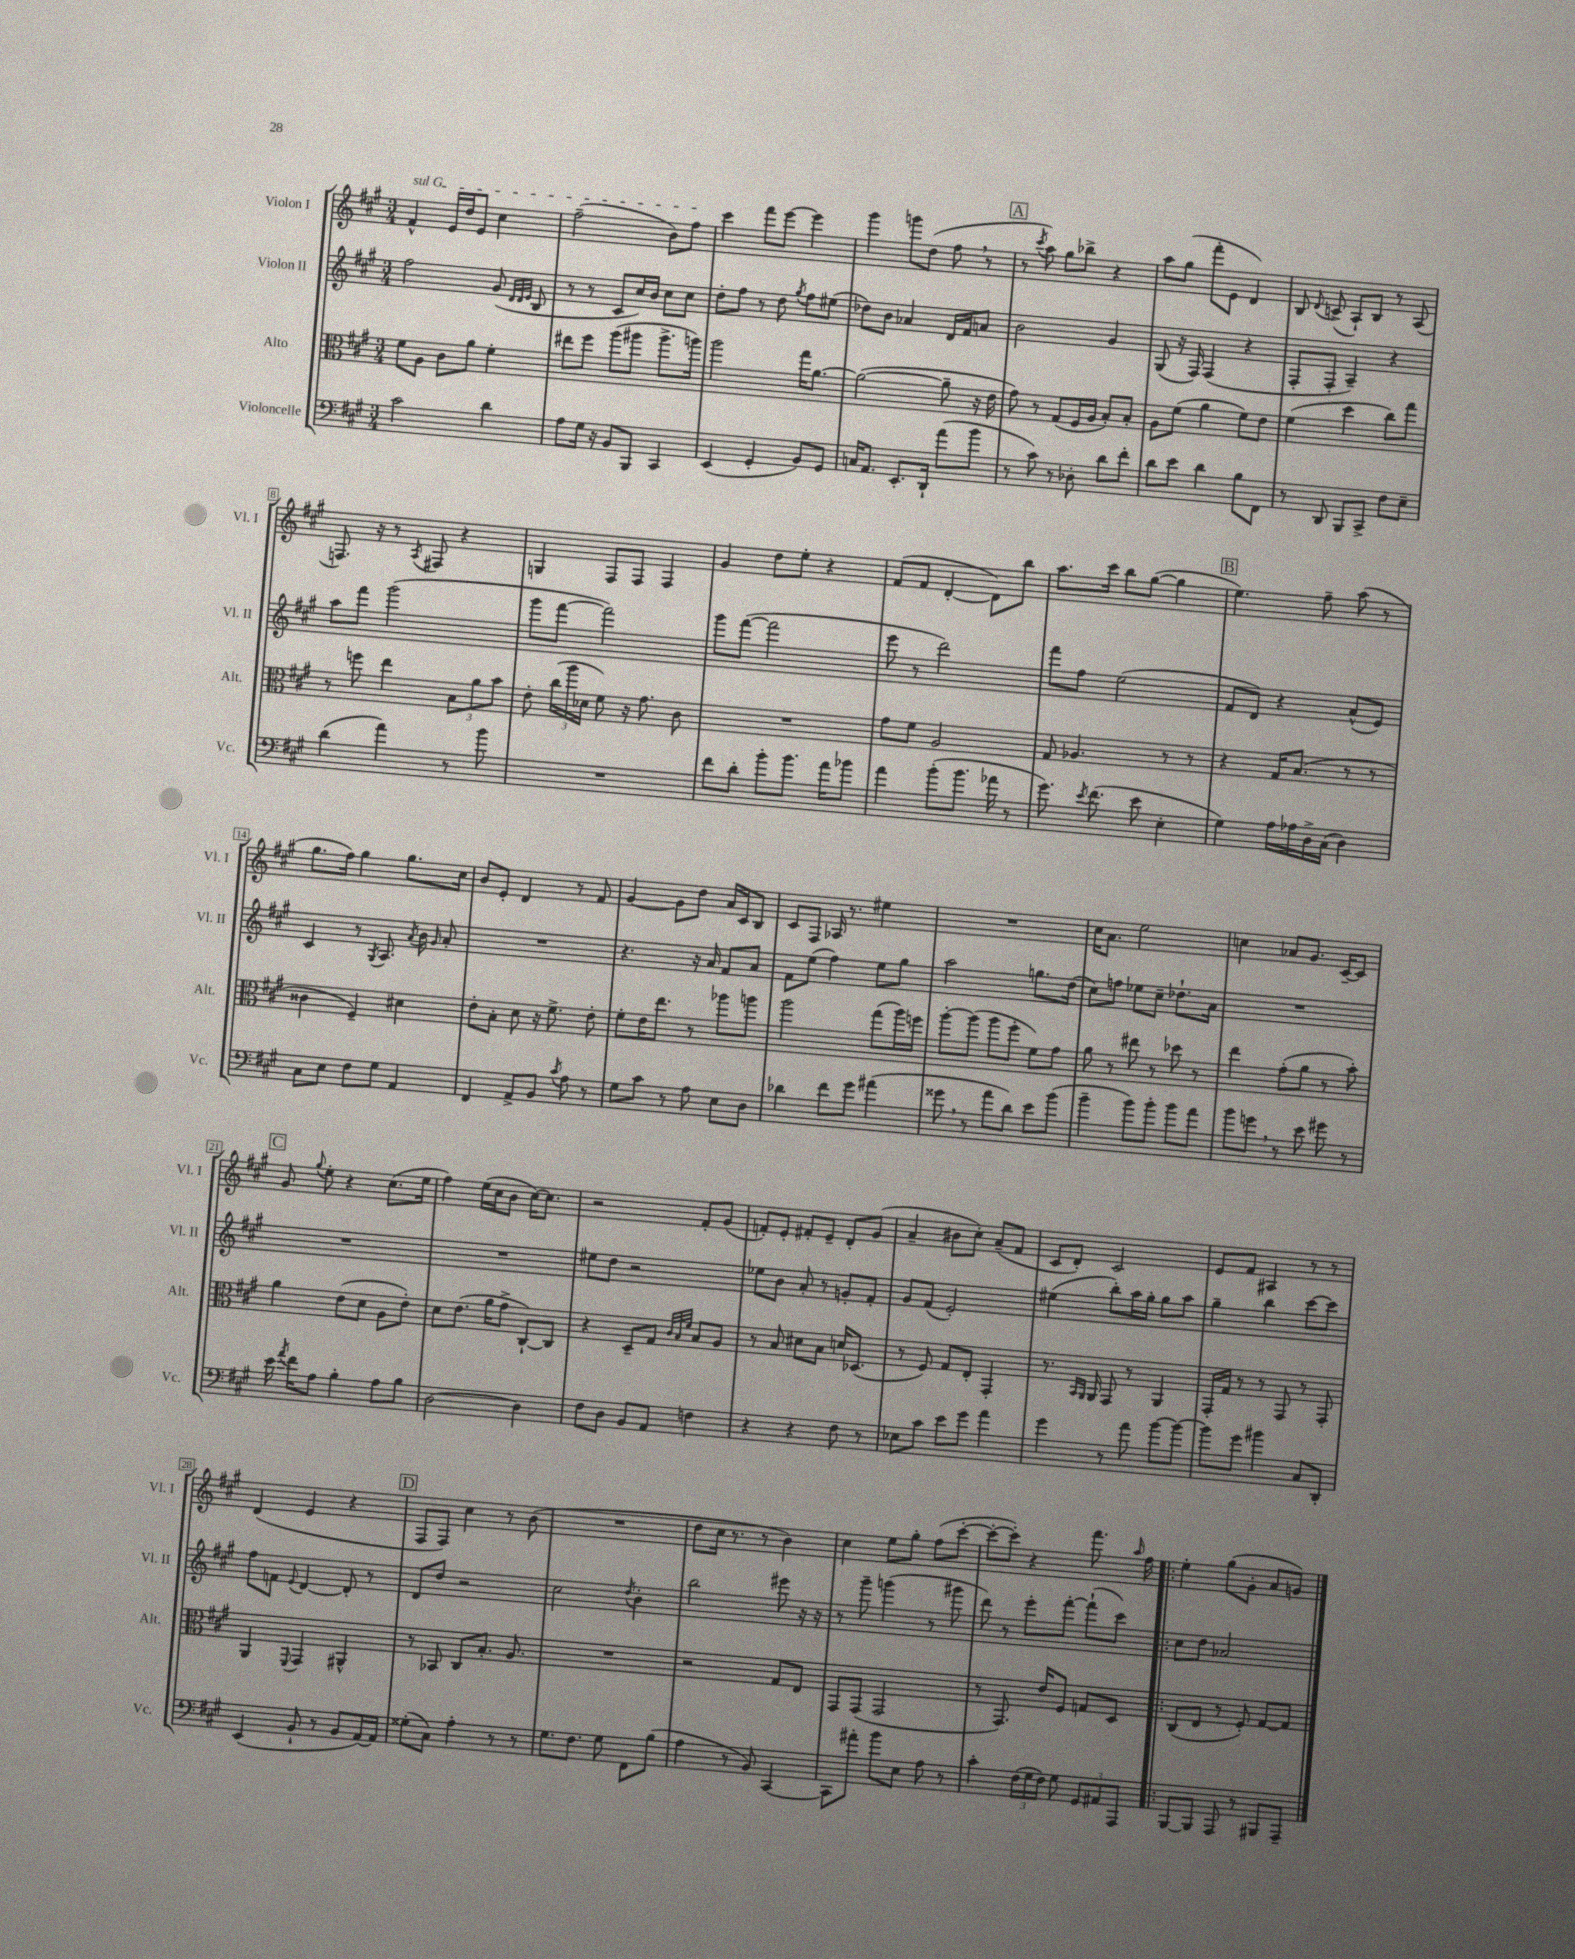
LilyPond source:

<<
\new StaffGroup <<
\new Staff = "s0" \with { instrumentName = "Violon I" shortInstrumentName = "Vl. I" } {
    \clef treble \key a \major \numericTimeSignature \time 3/4
    \autoBeamOff \once \override TextSpanner.bound-details.left.text = \markup { \italic "sul G" } fis'4-^\startTextSpan e'16[ d''16 e'8] cis''4 |
    fis''2--( b'8[) fis''8]\stopTextSpan |
    cis'''4 fis'''8[ e'''8]~ e'''4 |
    gis'''4 g'''8[ d''8]( fis''8 \breathe r8 |
    \mark \markup { \box "A" } r8 \acciaccatura { cis'''8 } a''8) gis''8[ bes''8]-> r4 |
    a''8[ gis''8]( fis'''8[-. e'8] d'4) |
    b8 \appoggiatura { d'8 } c'8->( a8[-!) b8] r8 a8( |
    f8.) r16 r8 \acciaccatura { a8 } fis8 r4 |
    g4 fis8[ fis8] fis4 |
    gis'4 d''8[ e''8]-. r4 |
    fis'8[( fis'8] d'4~-. d'8[) b''8] |
    a''8.[ cis'''16] b''8[ gis''8]~( gis''4 |
    \mark \markup { \box "B" } e''4.) fis''8-- a''8( r8 |
    gis''8.[ fis''16]) gis''4 gis''8.[ cis''16] |
    b'8[ e'8]-. d'4 r8 fis'8 |
    gis'4~ gis'8[ d''8] a'16[ cis'16 b8] |
    cis'8[ fis8] aes16 r8. eis''4 |
    R2. |
    cis''16[ a'8.] e''2 |
    c''4 aes'8[ gis'8.] cis'16[~-- cis'8] |
    \mark \markup { \box "C" } gis'8 \appoggiatura { gis''8 } e''8-. r4 cis''8.[( e''16] |
    fis''4) e''16[( cis''16 b'8] cis''16[~) cis''8.] |
    r2 fis'8[-. gis'8]( |
    f'8[-.) e'8]-. fis'8[-. e'8]-- d'8[-. gis'8]( |
    a'4-- bis'8[ cis''8]-.) a'8[--( fis'8] |
    cis'8[ d'8]-.) cis'2 |
    e'8[ fis'8] ais4 r8 r8 |
    d'4( e'4 r4 |
    \mark \markup { \box "D" } fis8[ fis8]) cis''4 r8 b'8( |
    R2. |
    d''8[ cis''16] r8. r8 b'4) |
    cis''4 e''8[ gis''8]-. fis''8[( cis'''8]~-. |
    cis'''8[~-. cis'''8]-.) r4 fis'''8. \grace { a''16 } fis''16 |
    \bar ".|:" e''4-. gis''8[( gis'8]-. a'8[ g'8]) \bar "|." |
}
\new Staff = "s1" \with { instrumentName = "Violon II" shortInstrumentName = "Vl. II" } {
    \clef treble \key a \major \numericTimeSignature \time 3/4
    \autoBeamOff fis''2 gis'8( \grace { d'32[ d'32 e'32] } b8 |
    r8 r8 cis'8[ cis''16) b'16] cis''8[ cis''8] |
    d''8[-. fis''8] r8 d''8 \acciaccatura { gis''8 } fis''8[ eis''8]( |
    des''8[) b'8] aes'4 d'16[ fis'16 a'8] |
    \mark \markup { \box "A" } b'2 gis'4 |
    gis8( r16 fis16) fis4( r4 |
    fis8[-. fis8]-. a4--) r4 |
    a''8[ fis'''8] gis'''2( |
    gis'''8[ fis'''8]~ fis'''2) |
    gis'''8[ fis'''8]~( fis'''2 |
    e'''8 r8 d'''2) |
    fis'''8[ fis''8] e''2( |
    \mark \markup { \box "B" } fis'8[ d'8]) r4 a'8[-^( e'8]) |
    cis'4 r8 \acciaccatura { gis8 } a8. \acciaccatura { a'8 } b'16 \grace { gis'16 } a'8-. |
    R2. |
    r4. r16 a'16 fis'8[ a'8] |
    fis'8[ e''8]( fis''4) e''8[ gis''8] |
    a''2 g''8.[ d''16]( |
    cis''8[) f''8] ees''8[ cis''8]-- des''8.[-! a'16] |
    R2. |
    \mark \markup { \box "C" } R2. |
    R2. |
    eis''8[ d''8] r2 |
    ees''8[ b'8] a'8-. r8 g'8[-. fis'8]-. |
    gis'8[ fis'8]( e'2-.) |
    eis''4( b''8[-.) a''16 gis''16]-. gis''8[ a''8] |
    gis''4-- b''4 cis'''8[~ cis'''8] |
    fis''8[ f'8] \appoggiatura { e'8 } d'4~ d'8-. r8 |
    \mark \markup { \box "D" } d'8[ d''8] r2 |
    cis''2 \acciaccatura { d''8 } b'4-. |
    b''2 eis'''8 r16 r16 |
    r8 gis'''8-- g'''4( r8 gis'''8 |
    d'''8) r8 e'''8[-. fis'''8]~-. fis'''8[-!( cis'''8]) |
    \bar ".|:" cis''8[ d''8] aes'2 \bar "|." |
}
\new Staff = "s2" \with { instrumentName = "Alto" shortInstrumentName = "Alt." } {
    \clef alto \key a \major \numericTimeSignature \time 3/4
    \autoBeamOff fis'8[ a8] cis'8[ a'8] fis'4-. |
    eis''8[ fis''8] a''8[( ais''8] ais''8.[-> a''16]) |
    a''2 gis''16[ a'8.]~ |
    a'2~( a'8-- r16 e'16 |
    \mark \markup { \box "A" } gis'8) r8 gis8[( fis16 a16] b8[-.) b8]-. |
    a8[ fis'8]( a'4 fis'8[) e'8] |
    fis'4( d''4 cis''8[) gis''8] |
    r8 f''8 e''4 \tuplet 3/2 { b8[ a'8 b'8] } |
    e'8-. \tuplet 3/2 { cis''16[( a''16 des'16] } fis'8) r16 gis'8. cis'8 |
    R2. |
    gis'8[ fis'8] a2 |
    gis8 aes4. r8 r8 |
    \mark \markup { \box "B" } r4 gis16[ b8.]( r8 r8 |
    cisis'4 fis4--) dis'4 |
    e'8[-. b8]-. d'8 r16 fis'8.-> e'8-. |
    fis'8[-. e'16 e''8.] r8 aes''8[ a''8] |
    a''2 gis''8[( a''16) f''16] |
    a''8[~-. a''8]( a''8[ fis''8]-. fis'8[) gis'8] |
    a'8 r8 eis''8 r8 des''8 r8 |
    e''4 gis'8[-.( a'8] r8 b'8-.) |
    \mark \markup { \box "C" } a'4 e'8[( d'8] a8[ e'8]-.) |
    d'8[ e'8.]( a'16[ gis'8]-> cis8[~-!) cis8] |
    r4 d8[-- gis8] \grace { cis'32[ b32 fis'32] } b8[ a8] |
    r8 b8 dis'8[ b8] d'16[ des8.]( |
    r8 fis8) gis8[ e8]-. gis,4-. |
    r8. \grace { b,16[ a,16] } a,16 gis,8 r8 a,4 |
    gis,16[-. gis16] r8 r8 gis,8 r8 gis,8-. |
    a,4 \appoggiatura { fis,8 } gis,4 ais,4-^ |
    \mark \markup { \box "D" } r8 bes,8 cis8[ b8.]-. a8. |
    R2. |
    r2 gis8[ e8] |
    gis,8[ gis,8]( gis,2 |
    r8 gis,8.) e'16[ fis8] g8[ d8] |
    \bar ".|:" cis8[( e8] r8 fis8-.) gis8[~ gis8] \bar "|." |
}
\new Staff = "s3" \with { instrumentName = "Violoncelle" shortInstrumentName = "Vc." } {
    \clef bass \key a \major \numericTimeSignature \time 3/4
    \autoBeamOff cis'2 d'4 |
    a8[ gis16] r16 b,8[ b,,8] cis,4 |
    e,4( gis,4-. b,8[) gis,8] |
    c16[ a,8.] e,8.[-. d,16]-! a'8[( b'8] |
    \mark \markup { \box "A" } r8 cis'8) r8 des8-. d'8[ fis'8]-. |
    d'8[ e'8] d'4 b8[ fis,8] |
    r8 d,8 b,,8[ cis,8]-> fis8[ e8]-- |
    d'4( a'4) r8 b'8 |
    R2. |
    fis'8[ d'8]-. b'8[-. b'8.] a'16[ bes'8] |
    a'4 b'8[-.( b'8.] aes'16 r8 |
    gis'8.) \acciaccatura { e'8 } fis'8.( e'8 e4-. |
    \mark \markup { \box "B" } gis4) a16[ aes16 d16-> cis16]( d4) |
    cis8[ e8] fis8[ gis8] a,4 |
    fis,4 a,8[-> b,8] \acciaccatura { cis'8 } a8 r8 |
    gis8[ cis'8] r8 a8 e8[ d8] |
    des'4 fis'8[ gis'8] ais'4( |
    gisis'8 \breathe r8 a'8[ d'8]) e'8[ b'8]( |
    b'4-- b'8[) b'8]-. b'8[ a'8] |
    b'8[ g'8] \breathe r8 e'8 gis'8 r8 |
    \mark \markup { \box "C" } e'16 \acciaccatura { a'8 } fis'16[ a8] b4-. a8[ b8] |
    d2~ d4 |
    fis8[ d8] b,8[ a,8] f4 |
    r4 r4 fis8 r8 |
    ees8[ cis'8] e'8[ gis'8] a'4 |
    gis'4 r8 a'8 b'8[~ b'8]~ |
    b'8[ gis'8] bis'4 cis8[ d,8]-. |
    e,4( b,8-! r8 b,8[ a,16~) a,16] |
    \mark \markup { \box "D" } gisis8[-.( cis8]) a4-. r8 r8 |
    gis8.[ fis8.] gis8 fis,8[ b8]( |
    a4 r8 b,8) cis,4~ |
    cis,8[ ais'8]-. b'8[ e8] a8 r8 |
    cis'4-. \tuplet 3/2 { fis16[( gis16 fis16]) } gis8 \tuplet 3/2 { gis,8[ ais,8 a,,8] } |
    \bar ".|:" b,,8[~ b,,8] a,,8 r8 bis,,8[ a,,8]-- \bar "|." |
}
>>
>>
\layout { \context { \Score \override BarNumber.stencil = #(make-stencil-boxer 0.1 0.3 ly:text-interface::print) } }
